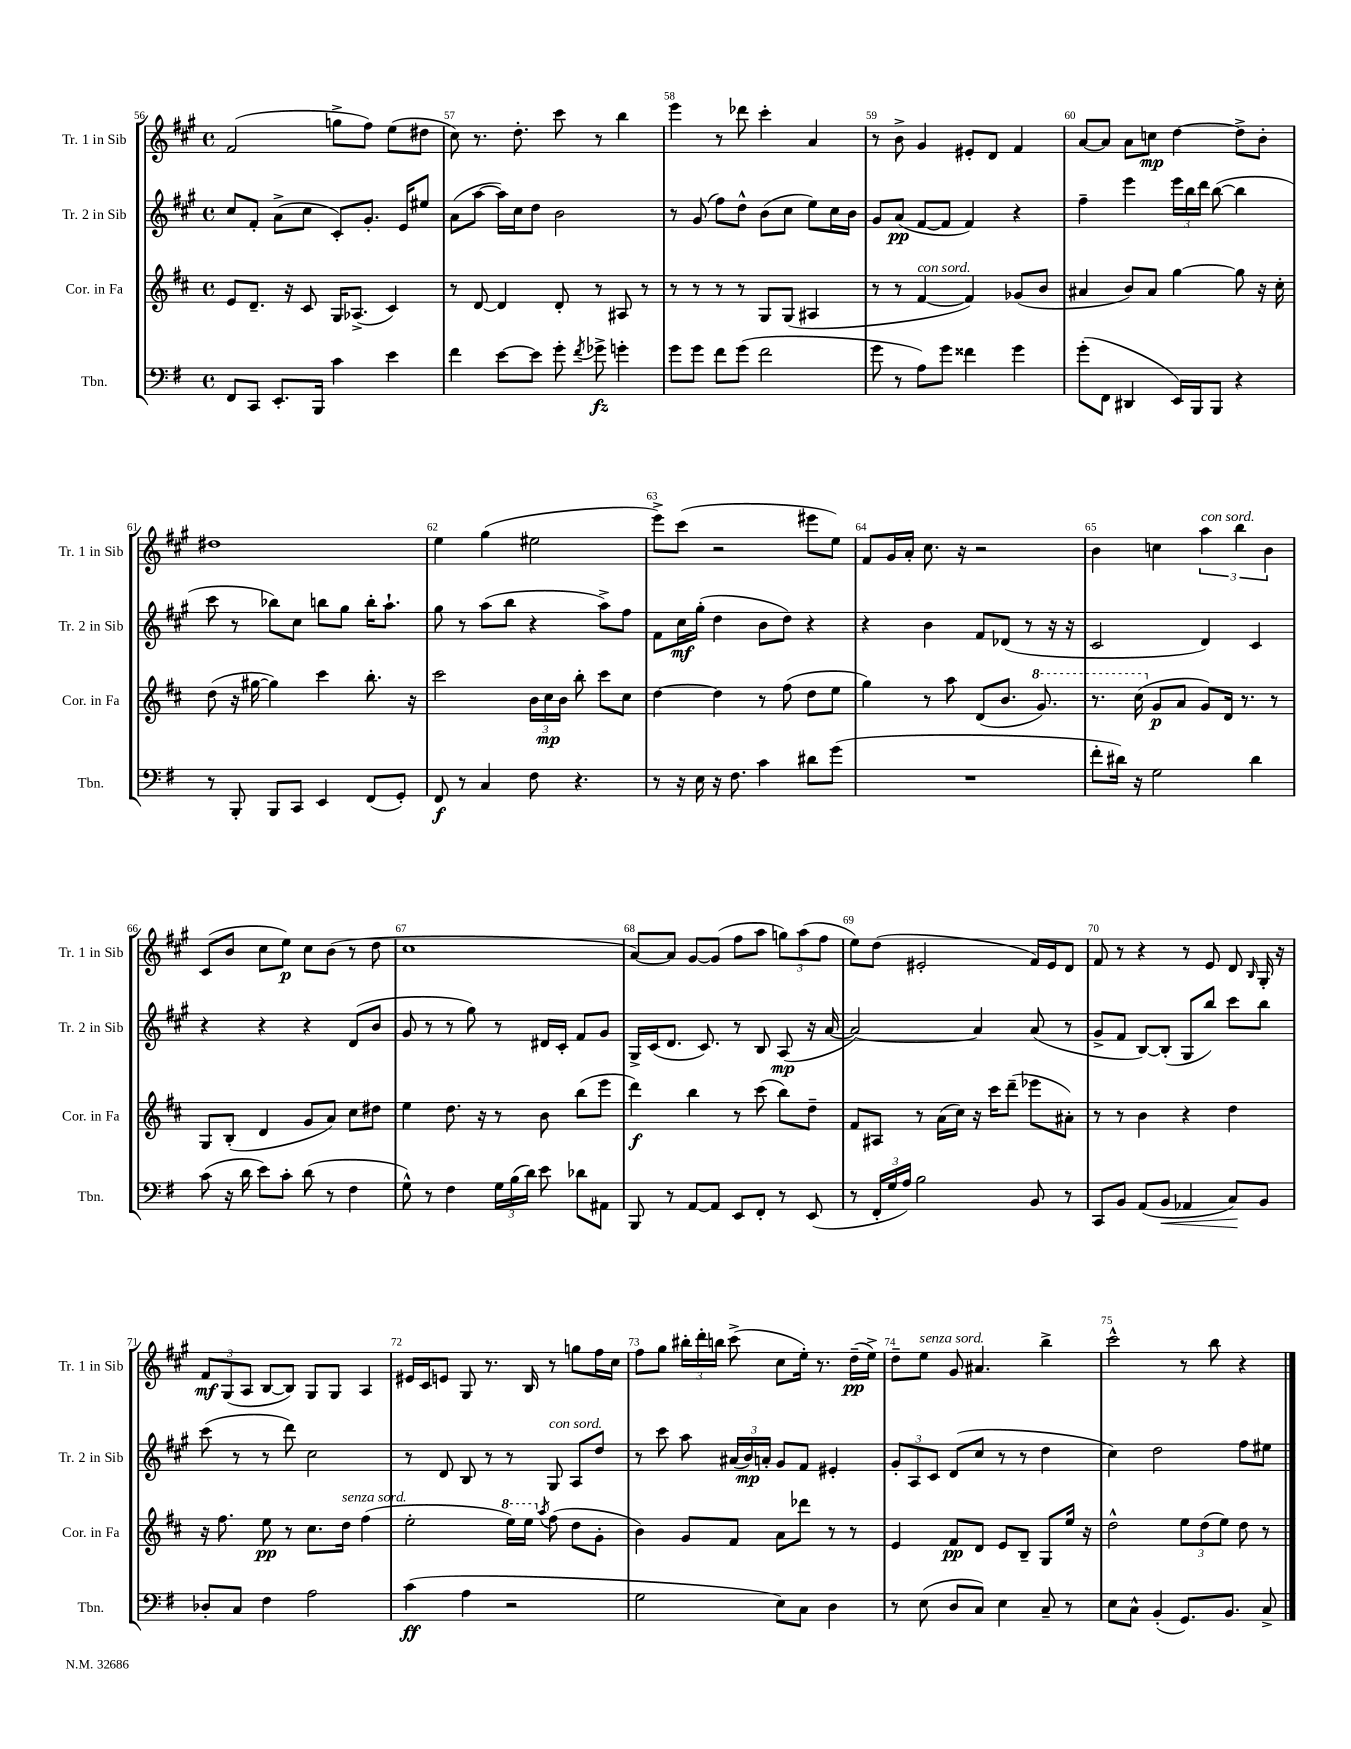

**kern	**kern	**kern	**kern
*staff4	*staff3	*staff2	*staff1
*clefF4	*clefG2	*clefG2	*clefG2
*k[f#]	*k[f#c#]	*k[f#c#g#]	*k[f#c#g#]
*M4/4	*M4/4	*M4/4	*M4/4
*met(c)	*met(c)	*met(c)	*met(c)
8FF#/L	8e/L	8cc#/L	(2f#/
8CC/J	8.d~/J	8f#'/J	.
8.EE'/L	.	(8a^\L	.
.	16r	.	.
.	8c#/	8cc#\J	.
16BBB/Jk	.	.	.
4c\	16G/LK	8c#'/L)	8gg^\L
.	(8.A-^/J	.	.
.	.	8.g#'/J	8ff#\J)
4e\	4c#/)	.	(8ee\L
.	.	16e/LK	.
.	.	8ee#/J	8dd#\J
=	=	=	=
4f#\	8r	(8a\L	8cc#\)
.	[8d/	[8aa\J	8.r
[8e\L	4d/]	16aa\]LL)	.
.	.	16cc#\J	8.dd'\
8e\]J	.	8dd\J	.
8g'\	8d'/	2b\	8ccc#\
8qf#/	.	.	.
8g-^\	8r	.	8r
4g'\	8A#/	.	4bb\
.	8r	.	.
=	=	=	=
8g\L	8r	8r	4eee\
8g\J	8r	(8g#/	.
8f#\L	8r	8ff#\L)	8r
(8g\J	8r	8dd^^\J	8ddd-\
2f#\	8G/L	(8b\L	4ccc#'\
.	(8G/J	8cc#\J	.
.	4A#/	8ee\L)	4a/
.	.	16cc#\L	.
.	.	16b\JJ	.
=	=	=	=
8g\	8r	8g#/L	8r
8r	8r	(8a/J	8b^\
8A\L)	[4f#/	[8f#/L	4g#/
8g\J	.	8f#/]J	.
4f##\	4f#/])	4f#/)	8e#'/L
.	.	.	8d/J
4g\	(8g-/L	4r	4f#/
.	8b/J	.	.
=	=	=	=
(8g'\L	4a#/	4ff#~\	[8a/L
8FF#\J	.	.	8a/]J
4DD#/	8b/L)	4eee\	8a\L
.	8a#/J	.	8cc\J
16EE/LL)	[4gg\	24eee\LL	[4dd\
.	.	24bb\	.
16BBB/J	.	.	.
.	.	24ddd\JJ	.
8BBB/J	.	([8bb\	.
4r	8gg\]	4bb\]	8dd^\]L
.	16r	.	8b'\J
.	16cc#'\	.	.
=	=	=	=
8r	(8dd\	8ccc#\	1dd#
8BBB'/	16r	8r	.
.	[16gg#\	.	.
8BBB/L	4gg#\])	8bb-\L)	.
8CC/J	.	8cc#\J	.
4EE/	4ccc#\	8bb\L	.
.	.	8gg#\J	.
(8FF#/L	8.bb'\	16bb'\LK	.
.	.	8.aa`\J	.
8GG'/J)	.	.	.
.	16r	.	.
=	=	=	=
8FF#/	2ccc#\	8gg#\	4ee\
8r	.	8r	.
4C/	.	(8aa\L	(4gg#\
.	.	8bb\J	.
8F#\	24b\LL	4r	2ee#\
.	24cc#\	.	.
.	24b\JJ	.	.
4.r	8bb'\	.	.
.	8ccc#\L	8aa^\L)	.
.	8cc#\J	8ff#\J	.
=	=	=	=
8r	[4dd\	8f#\L	8eee^\L)
16r	.	16cc#\L	(8ccc#\J
16E\	.	(16gg#'\JJ	.
16r	4dd\]	4dd\	2r
8.F#\	.	.	.
4c\	8r	8b\L	.
.	(8ff#\	8dd\J)	.
8d#\L	8dd\L	4r	8eee#\L
(8g\J	8ee\J	.	8ee\J)
=	=	=	=
1r	4gg\)	4r	8f#/L
.	.	.	16g#/L
.	.	.	16a'/JJ
.	8r	4b\	8.cc#\
.	8aa\	.	.
.	.	.	16r
.	(8d/L	8f#/L	2r
.	8.b/J	(8d-/J	.
.	.	8r	.
.	8.gg/)	.	.
.	.	16r	.
.	.	16r	.
=	=	=	=
8f#'\L	8.r	2c#/	4b\
16d#\Jk)	.	.	.
16r	(16ccc#\	.	.
2G\	8g/L	.	4cc\
.	8a/J	.	.
.	8g/L)	4d/)	6aa\
.	16d/Jk	.	.
.	.	.	6bb\
.	8.r	.	.
4d#\	.	4c#/	.
.	.	.	6b\
.	8r	.	.
=	=	=	=
(8c\	8G/L	4r	(8c#/L
16r	(8B'/J	.	8b/J
16d\	.	.	.
8e\L)	4d/	4r	8cc#\L
8c'\J	.	.	8ee\J)
(8d\	8g/L	4r	8cc#\L
8r	8a/J)	.	(8b\J
4F#\	8cc#\L	(8d/L	8r
.	8dd#\J	8b/J	8dd\
=	=	=	=
8G^^\)	4ee\	8g#/	1cc#
8r	.	8r	.
4F#\	8.dd\	8r	.
.	.	8gg#\)	.
.	16r	.	.
24G\LL	8r	8r	.
(24B\	.	.	.
24d\JJ)	.	.	.
8e\	8b\	16d#/LL	.
.	.	16c#'/JJ	.
8d-\L	(8bb\L	8f#/L	.
8AA#\J	8eee\J	8g#/J	.
=	=	=	=
8BBB/	4ddd\)	16G#^/LL	[8a/L)
.	.	(16c#/J	.
8r	.	8.d/J	8a/]J
[8AA/L	4bb\	.	[8g#/L
.	.	8.c#/)	.
8AA/]J	.	.	(8g#/]J
8EE/L	8r	8r	8ff#\L
8FF#'/J	(8ccc#\	8B/	8aa\J
8r	8bb\L)	(8A/	12gg\L)
.	.	.	(12aa\
(8EE/	8dd~\J	16r	.
.	.	.	12ff#\J
.	.	[16a/	.
=	=	=	=
8r	8f#/L	2a/_)	8ee\L)
24FF#'/LL	8A#/J	.	(8dd\J
24G/	.	.	.
24A/JJ)	.	.	.
2B\	8r	.	2e#'/
.	(16a\LL	.	.
.	16cc#\JJ)	.	.
.	16r	4a/]	.
.	16ccc#\LK	.	.
.	(8ddd~\J	.	.
8BB/	8eee-\L	(8a/	16f#/LL)
.	.	.	16e#/J
8r	8a#'\J)	8r	8d/J
=	=	=	=
8CC/L	8r	8g#^/L	8f#/
8BB/J	8r	8f#/J	8r
(8AA/L	4b\	[8B/L)	4r
8BB/J	.	(8B'/]J	.
4AA-/	4r	8G#/L	8r
.	.	8bb/J)	8e/
8C/L)	4dd\	8ccc#\L	8d/
.	.	.	16qqB/
8BB/J	.	8bb\J	16G#'/
.	.	.	16r
=	=	=	=
8D-'/L	16r	(8ccc#\	12f#/L
.	8.ff#\	.	.
.	.	.	(12G#/
8C/J	.	8r	.
.	.	.	12A/J
4F#\	8ee\	8r	[8B/L
.	8r	8ddd\)	8B/]J)
2A\	8.cc#\L	2cc#\	8G#/L
.	.	.	8G#/J
.	16dd\Jk	.	.
.	(4ff#\	.	4A/
=	=	=	=
(4c\	2ee'\	8r	16e#/LL
.	.	.	16c#/J
.	.	8d/	8e/J
4A\	.	8B/	8G#/
.	.	8r	8.r
2r	16eee\LL)	8r	.
.	16eee\JJ	.	16B/
.	8qaa/	.	.
.	(8ff#\	8G#/	8r
.	8dd\L	8A/L	8gg\L
.	8g'\J	8dd/J	16ff#\L
.	.	.	16cc#\JJ
=	=	=	=
2G\	4b\)	8r	8ff#\L
.	.	8ccc#\	8gg#\J
.	8g/L	8aa\	24bb#'\LL
.	.	.	24ddd'\
.	.	.	24bb\JJ
.	8f#/J	(24a#/LL	(8ccc#^\
.	.	24b/)	.
.	.	24a'/JJ	.
8E\L)	8a\L	8g#/L	8cc#\L
8C\J	8ddd-\J	8f#/J	16ee'\Jk)
.	.	.	8.r
4D\	8r	4e#'/	.
.	8r	.	(16dd~\LL
.	.	.	16ee^\JJ)
=	=	=	=
8r	4e/	12g#'/L	8dd~\L
.	.	12A/	.
(8E\	.	.	8ee\J
.	.	12c#/J	.
8D/L	8f#/L	(8d/L	8g#/
8C/J)	8d/J	8cc#/J	4.a#/
4E\	8e/L	8r	.
.	8B~/J	8r	.
8C~/	8G/L	4dd\	4bb^\
8r	16ee/Jk	.	.
.	16r	.	.
=	=	=	=
8E\L	2dd^^\	4cc#\)	2ccc#^^\
8C^^\J	.	.	.
(4BB'/	.	2dd\	.
8.GG/L)	12ee\L	.	8r
.	(12dd\	.	.
.	.	.	8bb\
.	12ee\J)	.	.
8.BB/J	.	.	.
.	8dd\	8ff#\L	4r
8C^/	8r	8ee#\J	.
==	==	==	==
*-	*-	*-	*-
